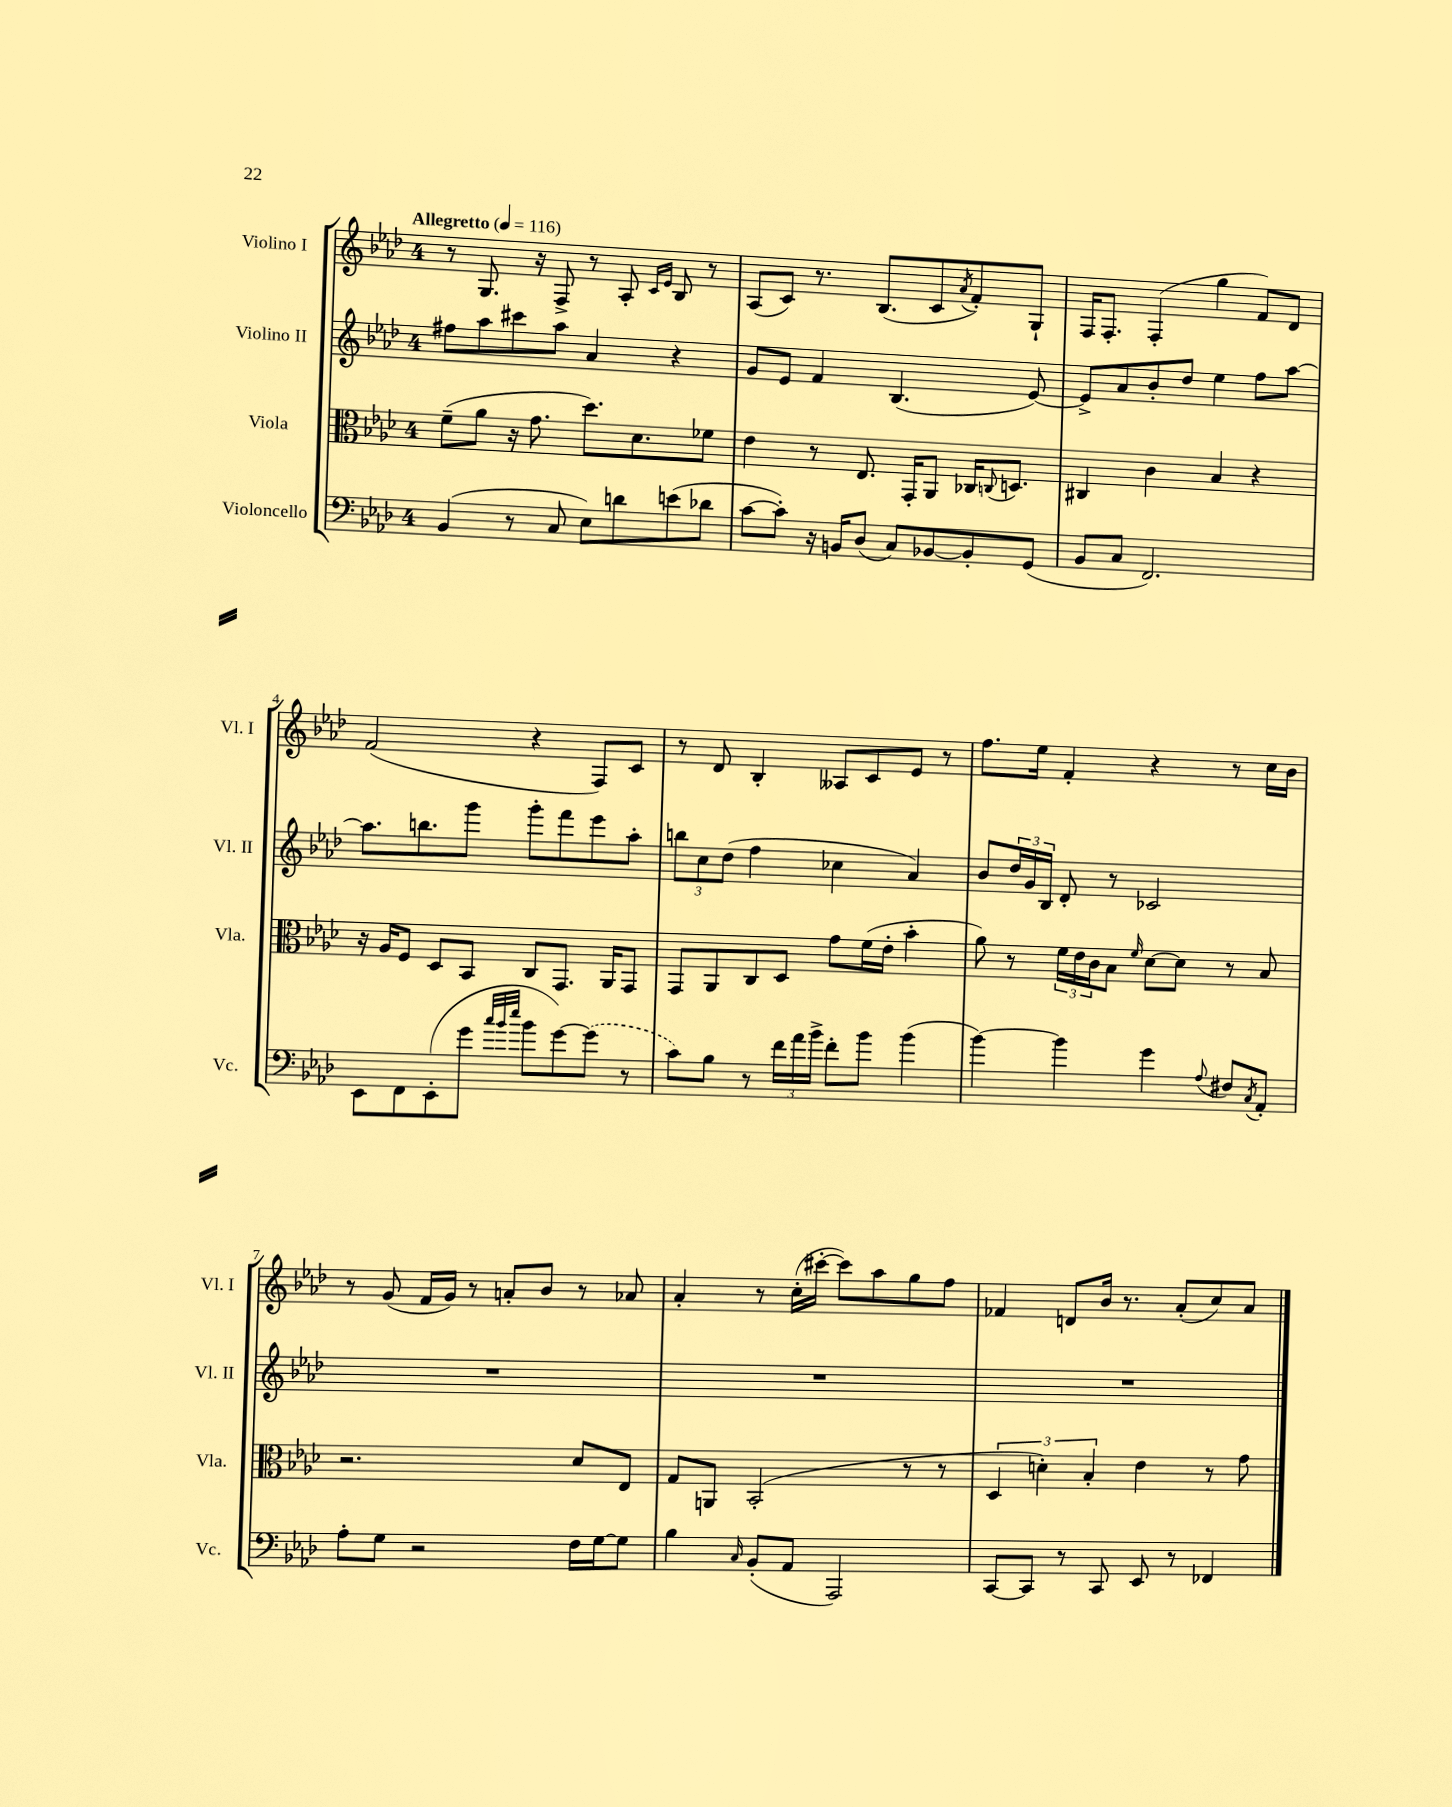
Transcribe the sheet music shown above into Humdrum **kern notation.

**kern	**kern	**kern	**kern
*part4	*part3	*part2	*part1
*staff4	*staff3	*staff2	*staff1
*I"Violoncello	*I"Viola	*I"Violino II	*I"Violino I
*I'Vc.	*I'Vla.	*I'Vl. II	*I'Vl. I
*clefF4	*clefC3	*clefG2	*clefG2
*k[b-e-a-d-]	*k[b-e-a-d-]	*k[b-e-a-d-]	*k[b-e-a-d-]
*M4/4	*M4/4	*M4/4	*M4/4
*MM116	*MM116	*MM116	*MM116
=1	=1	=1	=1
!	!	!	!LO:TX:a:B:t=Allegretto
(4BB-/	(8f~\L	8ff#X\L	8r
.	8a-\J	8aa-\	8.G/
8r	16r	8ccc#X\	.
.	8.g\	.	16r
8C/	.	8aa-\J	8F^/
8E-\L)	8.dd-\L)	4a-/	8r
8dn\	.	.	8A-'/
.	8.d-\	.	.
.	.	.	16qqc/LL
.	.	.	16qqe-/JJ
(8en\	.	4r	8B-/
8d-X\J	8f-X\J	.	8r
=2	=2	=2	=2
[8c\L	4e-\	8g/L	(8A-/L
8c'\J])	.	8e-/J	8c/J)
16r	8r	4f/	8.r
16BBn/KL	.	.	.
(8D-/J	8.E-/	.	.
.	.	.	(8.B-/L
8C/L)	.	(4.B-/	.
.	16GG'/KL	.	.
[8BB-X/	8AA-/J	.	8c/
.	.	.	8qa-/
8BB-'/]	16C-X/KL	.	8f'/)
.	8qqCn/	.	.
.	8.Dn/J	.	.
(8GG/J	.	[8e-/)	8G`/J
=3	=3	=3	=3
8BB-/L	4C#X/	8e-^/L]	16F/KL
.	.	.	8.F'/J
8C/J	.	8a-/	.
2.FF/)	4c\	8b-'/	(4F'/
.	.	8dd-/J	.
.	4B-/	4ee-\	4gg\
.	4r	8ff\L	8f/L)
.	.	[8aa-\J	8d-/J
!!LO:LB:g=z
=4	=4	=4	=4
8EE-\L	16r	8.aa-\L]	(2f/
.	16A-/KL	.	.
8FF\	8F/J	.	.
.	.	8.bbn\	.
(8EE-'\	8D-/L	.	.
8g\J	8BB-/J	8ggg\J	.
32qqcc/LLL	.	.	.
32qqb-/	.	.	.
32qqee-/JJJ	.	.	.
8b-\L	8C/L	8ggg'\L	4r
[8g\)	8.GG/J	8fff\	.
(8g\J]	.	8eee-\	8F/L)
.	16AA-/KL	.	.
8r	8GG/J	8aa-'\J	8c/J
=5	=5	=5	=5
8c\L)	8GG/L	12bbn\L	8r
.	.	12cc\	.
8B-\J	8AA-/	.	8d-/
.	.	(12dd-\J	.
8r	8C/	4ff\	4B-'/
24f\LL	8D-/J	.	.
24a-\	.	.	.
24b-^\JJ	.	.	.
8f'\L	8g\L	4cc-X\	8A--X/L
8b-\J	(16f\L	.	8c/
.	16e-'\JJ	.	.
(4b-\	4b-'\	4a-/)	8e-/J
.	.	.	8r
=6	=6	=6	=6
[4b-\)	8a-\)	8b-/L	8.ff\L
.	8r	24dd-/L	.
.	.	24g/	.
.	.	.	16ee-\Jk
.	.	24B-/JJ	.
4b-\]	24f\LL	8d-'/	4f'/
.	24e-\	.	.
.	24c\J	.	.
.	8B-\J	8r	.
.	16qqf/	.	.
4g\	[8d-\L	2c-X/	4r
.	8d-\J]	.	.
8qqA-/	.	.	.
8F#X/L	8r	.	8r
8qC/	.	.	.
8AA-'/J	8B-/	.	16cc\LL
.	.	.	16b-\JJ
!!LO:LB:g=z
=7	=7	=7	=7
8A-'\L	2.r	1r	8r
8G\J	.	.	(8g/
2r	.	.	16f/LL
.	.	.	16g/JJ)
.	.	.	8r
.	.	.	8an'/L
.	.	.	8b-/J
16F\LL	8d-/L	.	8r
[16G\J	.	.	.
8G\J]	8E-/J	.	8a-X/
=8	=8	=8	=8
4B-\	8G/L	1r	4a-'/
.	8AAn/J	.	.
16qqC/	.	.	.
(8BB-'/L	(2BB-'/	.	8r
8AA-/J	.	.	(16cc'\LL
.	.	.	[16ccc#X'\JJ
2AAA-/)	.	.	8ccc#\L])
.	.	.	8aa-\
.	8r	.	8gg\
.	8r	.	8ff\J
=9	=9	=9	=9
[8CC/L	6D-/	1r	4f-X/
8CC/J]	.	.	.
.	6dn'\)	.	.
8r	.	.	8dn/L
.	6B-'/	.	.
8CC/	.	.	16b-/Jk
.	.	.	8.r
8EE-/	4e-\	.	.
8r	.	.	(8a-'/L
4FF-X/	8r	.	8cc/)
.	8g\	.	8a-/J
==	==	==	==
*-	*-	*-	*-
